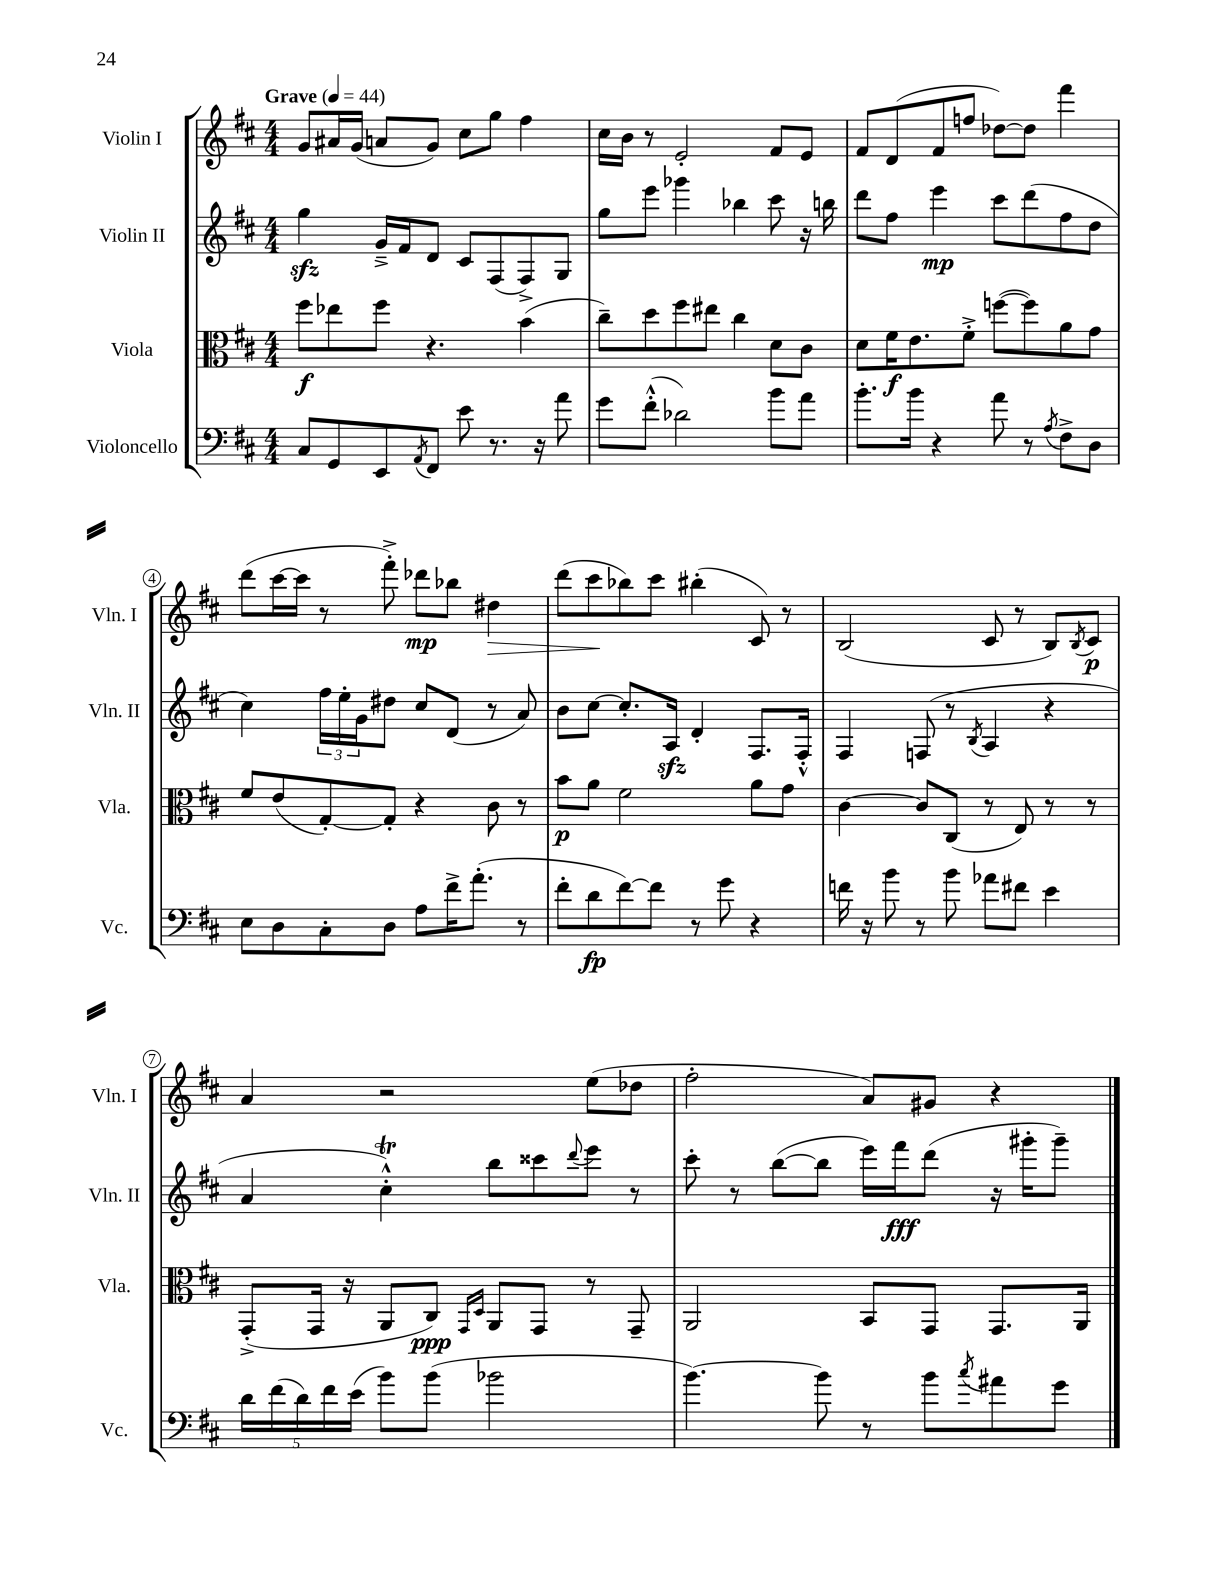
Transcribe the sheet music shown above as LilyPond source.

<<
\new StaffGroup <<
\new Staff = "s0" \with { instrumentName = "Violin I" shortInstrumentName = "Vln. I" } {
    \clef treble \key d \major \numericTimeSignature \time 4/4 \tempo "Grave" 4 = 44
    g'8 ais'16 g'16( a'8 g'8) cis''8 g''8 fis''4 |
    cis''16 b'16 r8 e'2-. fis'8 e'8 |
    fis'8 d'8( fis'8 f''8 des''8~) des''8 fis'''4 |
    d'''8( cis'''16~ cis'''16 r8 fis'''8-.->) des'''8\mp bes''8 dis''4\> |
    d'''8( cis'''8\! bes''8) cis'''8 bis''4-.( cis'8) r8 |
    b2( cis'8 r8 b8) \acciaccatura { b8 } cis'8\p |
    a'4 r2 e''8( des''8 |
    fis''2-. a'8) gis'8 r4 \bar "|." |
}
\new Staff = "s1" \with { instrumentName = "Violin II" shortInstrumentName = "Vln. II" } {
    \clef treble \key d \major \numericTimeSignature \time 4/4
    g''4\sfz g'16---> fis'16 d'8 cis'8 fis8( fis8->) g8 |
    g''8 e'''8 ges'''4 bes''4 cis'''8 r16 b''16 |
    d'''8 fis''8 e'''4\mp cis'''8 d'''8( fis''8 d''8 |
    cis''4) \tuplet 3/2 { fis''16 e''16-. g'16 } dis''8 cis''8 d'8( r8 a'8) |
    b'8 cis''8~ cis''8.-. a16\sfz d'4-. fis8. fis16-.-^ |
    fis4 f8( r8 \acciaccatura { b8 } a4 r4 |
    a'4 cis''4-.-^\trill) b''8 cisis'''8 \appoggiatura { d'''8 } e'''8 r8 |
    cis'''8-. r8 b''8~( b''8 e'''16) fis'''16\fff d'''8( r16 gis'''16-. gis'''8--) \bar "|." |
}
\new Staff = "s2" \with { instrumentName = "Viola" shortInstrumentName = "Vla." } {
    \clef alto \key d \major \numericTimeSignature \time 4/4
    fis''8\f ees''8 fis''8 r4. b'4( |
    cis''8--) d''8 fis''8 eis''8 cis''4 d'8 cis'8 |
    d'8 fis'16\f e'8. fis'8-.-> f''8~( f''8) a'8 g'8 |
    fis'8 e'8( g8~-.) g8-. r4 cis'8 r8 |
    b'8\p a'8 fis'2 a'8 g'8 |
    cis'4~ cis'8 cis8( r8 e8) r8 r8 |
    g,8-.->( g,16 r16 a,8 cis8\ppp) \grace { g,16 d16 } a,8 g,8 r8 g,8-- |
    a,2 b,8 g,8 g,8. a,16 \bar "|." |
}
\new Staff = "s3" \with { instrumentName = "Violoncello" shortInstrumentName = "Vc." } {
    \clef bass \key d \major \numericTimeSignature \time 4/4
    cis8 g,8 e,8 \acciaccatura { a,8 } fis,8 e'8 r8. r16 a'8 |
    g'8 fis'8-.-^( des'2) b'8 a'8 |
    b'8.-. b'16 r4 a'8 r8 \acciaccatura { a8 } fis8-> d8 |
    e8 d8 cis8-. d8 a8 fis'16-> a'8.-.( r8 |
    fis'8-. d'8\fp fis'8~) fis'8 r8 g'8 r4 |
    f'16 r16 b'8 r8 b'8 aes'8 fis'8 e'4 |
    \tuplet 5/4 { d'16 fis'16( d'16) fis'16 e'16( } b'8) b'8( bes'2 |
    b'4.~) b'8 r8 b'8 \acciaccatura { cis''8 } ais'8 g'8 \bar "|." |
}
>>
>>
\layout { \context { \Score \override BarNumber.stencil = #(make-stencil-circler 0.1 0.3 ly:text-interface::print) } }
